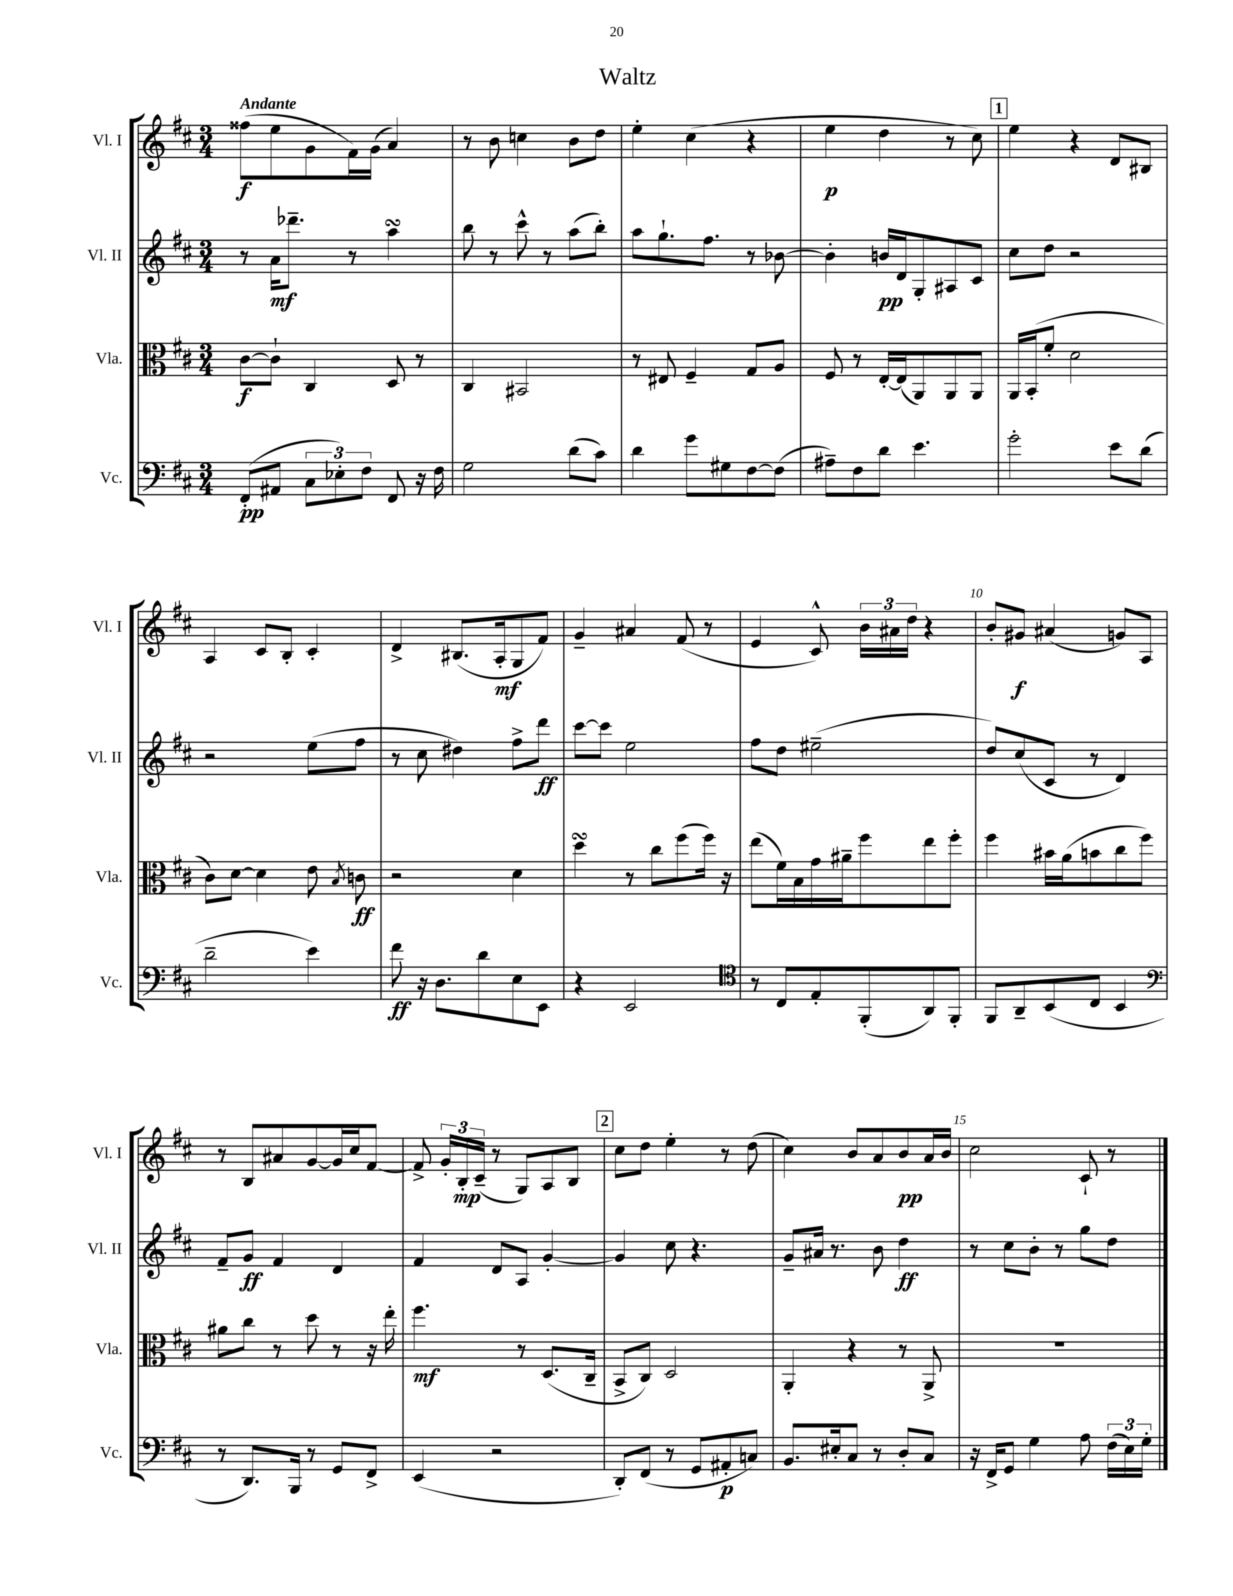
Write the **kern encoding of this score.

**kern	**dynam	**kern	**dynam	**kern	**dynam	**kern	**dynam
*part4	*part4	*part3	*part3	*part2	*part2	*part1	*part1
*staff4	*staff4	*staff3	*staff3	*staff2	*staff2	*staff1	*staff1
*I"Vc.	*	*I"Vla.	*	*I"Vl. II	*	*I"Vl. I	*
*I'Vc.	*	*I'Vla.	*	*I'Vl. II	*	*I'Vl. I	*
*clefF4	*	*clefC3	*	*clefG2	*	*clefG2	*
*k[f#c#]	*	*k[f#c#]	*	*k[f#c#]	*	*k[f#c#]	*
*M3/4	*	*M3/4	*	*M3/4	*	*M3/4	*
=1	=1	=1	=1	=1	=1	=1	=1
!	!	!	!	!	!	!LO:TX:a:B:t=Andante	!
(8FF#'/L	pp	[8c#\L	f	8r	.	(8ff##X\L	f
8AA#X/J	.	8c#`\J]	.	16a\KL	mf	8ee\	.
.	.	.	.	8.ddd-X~\J	.	.	.
12C#\L	.	4C#/	.	.	.	8g\	.
12E-X'\)	.	.	.	.	.	.	.
.	.	.	.	8r	.	16f#\L)	.
12F#\J	.	.	.	.	.	.	.
.	.	.	.	.	.	(16g\JJ	.
8FF#/	.	8D/	.	4aasSSS\	.	4a/)	.
16r	.	8r	.	.	.	.	.
16F#\	.	.	.	.	.	.	.
=2	=2	=2	=2	=2	=2	=2	=2
2G\	.	4C#/	.	8bb\	.	8r	.
.	.	.	.	8r	.	8b\	.
.	.	2BB#X/	.	8ccc#^^\	.	4ccn\	.
.	.	.	.	8r	.	.	.
(8d\L	.	.	.	(8aa\L	.	8b\L	.
8c#\J)	.	.	.	8bb'\J)	.	8dd\J	.
=3	=3	=3	=3	=3	=3	=3	=3
4d\	.	8r	.	8aa\L	.	4ee'\	.
.	.	8E#X/	.	8.gg`\	.	.	.
8g\L	.	4F#~/	.	.	.	(4cc#\	.
.	.	.	.	8.ff#\J	.	.	.
8G#X\	.	.	.	.	.	.	.
[8F#\	.	8G/L	.	8r	.	4r	.
(8F#\J]	.	8A/J	.	[8b-X\	.	.	.
=4	=4	=4	=4	=4	=4	=4	=4
8A#X~\L)	.	8F#/	.	4b-'\]	.	4ee\	p
8F#\	.	8r	.	.	.	.	.
8d\J	.	[16E'/LL	.	16bn/LL	pp	4dd\	.
.	.	(16E/J]	.	16d/J	.	.	.
4.e\	.	8AA/)	.	8G'/	.	.	.
.	.	8AA/	.	8A#X/	.	8r	.
.	.	8AA/J	.	8c#/J	.	8cc#\)	.
!!LO:REH:place=s1:t=1
=5	=5	=5	=5	=5	=5	=5	=5
2g'\	.	16AA/LL	.	8cc#\L	.	4ee\	.
.	.	(16BB'/J	.	.	.	.	.
.	.	8f#'/J	.	8dd\J	.	.	.
.	.	2d\	.	2r	.	4r	.
8e\L	.	.	.	.	.	8d/L	.
(8d\J	.	.	.	.	.	8B#X/J	.
!!LO:LB:g=z
=6	=6	=6	=6	=6	=6	=6	=6
2d~\	.	8c#\L)	.	2r	.	4A/	.
.	.	[8d\J	.	.	.	.	.
.	.	4d\]	.	.	.	8c#/L	.
.	.	.	.	.	.	8B'/J	.
4e\)	.	8e\	.	(8ee\L	.	4c#'/	.
.	.	8qB/	.	.	.	.	.
.	.	8cn\	ff	8ff#\J	.	.	.
=7	=7	=7	=7	=7	=7	=7	=7
8f#\	ff	2r	.	8r	.	4d^/	.
16r	.	.	.	8cc#\	.	.	.
8.D\L	.	.	.	.	.	.	.
.	.	.	.	4dd#X\)	.	(8.B#X/L	.
8d\	.	.	.	.	.	.	.
.	.	.	.	.	.	16A'/k	mf
8E\	.	4d\	.	8ff#^\L	.	8G/	.
8EE\J	.	.	.	8ddd\J	ff	8f#/J)	.
=8	=8	=8	=8	=8	=8	=8	=8
4r	.	4ddsSSs\	.	[8ccc#\L	.	4g~/	.
.	.	.	.	8ccc#\J]	.	.	.
2EE/	.	8r	.	2ee\	.	4a#X/	.
.	.	8cc#\L	.	.	.	.	.
.	.	(8ff#\	.	.	.	(8f#/	.
.	.	16ff#\Jk)	.	.	.	8r	.
.	.	16r	.	.	.	.	.
=9	=9	=9	=9	=9	=9	=9	=9
*clefC4	*	*	*	*	*	*	*
8r	.	(8ee\L	.	8ff#\L	.	4e/	.
8C#/L	.	16f#\L)	.	8dd\J	.	.	.
.	.	16B\	.	.	.	.	.
8E'/	.	16g\	.	(2ee#X~\	.	8c#^^/)	.
.	.	16a#X~\J	.	.	.	.	.
(8FF#'/	.	8ff#\	.	.	.	24b\LL	.
.	.	.	.	.	.	24a#X\	.
.	.	.	.	.	.	24dd\JJ	.
8AA/)	.	8ee\	.	.	.	4r	.
8FF#'/J	.	8ff#'\J	.	.	.	.	.
=10	=10	=10	=10	=10	=10	=10	=10
8FF#/L	.	4ff#\	.	8dd/L)	.	8b'/L	.
8AA~/	.	.	.	(8cc#/	.	8g#X/J	f
(8BB/	.	16b#X\LL	.	8c#/J	.	(4a#X/	.
.	.	(16a\J	.	.	.	.	.
8C#/J	.	8bn\	.	8r	.	.	.
4BB/	.	8cc#\	.	4d/)	.	8gn/L)	.
.	.	8ff#\J)	.	.	.	8A/J	.
!!LO:LB:g=z
=11	=11	=11	=11	=11	=11	=11	=11
*clefF4	*	*	*	*	*	*	*
8r	.	8a#X\L	.	8f#~/L	.	8r	.
8.DD/L)	.	8cc#\J	.	8g/J	ff	8B/L	.
.	.	8r	.	4f#/	.	8a#X/	.
16BBB/Jk	.	.	.	.	.	.	.
8r	.	8dd\	.	.	.	[8g/	.
8GG/L	.	8r	.	4d/	.	16g/L]	.
.	.	.	.	.	.	16cc#/J	.
8FF#^/J	.	16r	.	.	.	[8f#/J	.
.	.	16ee'\	.	.	.	.	.
=12	=12	=12	=12	=12	=12	=12	=12
(4EE/	.	4.ff#\	mf	4f#/	.	8f#^/]	.
.	.	.	.	.	.	24g'/LL	.
.	.	.	.	.	.	24B'/	mp
.	.	.	.	.	.	(24c#~/JJ	.
2r	.	.	.	8d/L	.	8r	.
.	.	8r	.	8A/J	.	8G/L)	.
.	.	(8.D/L	.	[4g'/	.	8A/	.
.	.	.	.	.	.	8B/J	.
.	.	16C#~/Jk	.	.	.	.	.
!!LO:REH:place=s1:t=2
=13	=13	=13	=13	=13	=13	=13	=13
8DD'/L)	.	8BB^/L	.	4g/]	.	8cc#\L	.
(8FF#/J	.	8C#/J)	.	.	.	8dd\J	.
8r	.	2D/	.	8cc#\	.	4ee'\	.
8GG/L	.	.	.	4.r	.	.	.
8AA#X'/	p	.	.	.	.	8r	.
8Cn/J)	.	.	.	.	.	(8dd\	.
=14	=14	=14	=14	=14	=14	=14	=14
8.BB/L	.	4AA'/	.	8g~/L	.	4cc#\)	.
.	.	.	.	16a#X/Jk	.	.	.
16E#X'/k	.	.	.	8.r	.	.	.
8C#/J	.	4r	.	.	.	8b/L	.
8r	.	.	.	8b\	.	8a/	.
8D'/L	.	8r	.	4dd\	ff	8b/	pp
8C#/J	.	8AA^/	.	.	.	16a/L	.
.	.	.	.	.	.	16b/JJ	.
=15	=15	=15	=15	=15	=15	=15	=15
16r	.	2.r	.	8r	.	2cc#\	.
16FF#^/KL	.	.	.	.	.	.	.
8GG/J	.	.	.	8cc#\L	.	.	.
4G\	.	.	.	8b'\J	.	.	.
.	.	.	.	8r	.	.	.
8A\	.	.	.	8gg\L	.	8c#`/	.
(24F#\LL	.	.	.	8dd\J	.	8r	.
24E\)	.	.	.	.	.	.	.
24G'\JJ	.	.	.	.	.	.	.
==	==	==	==	==	==	==	==
*-	*-	*-	*-	*-	*-	*-	*-
